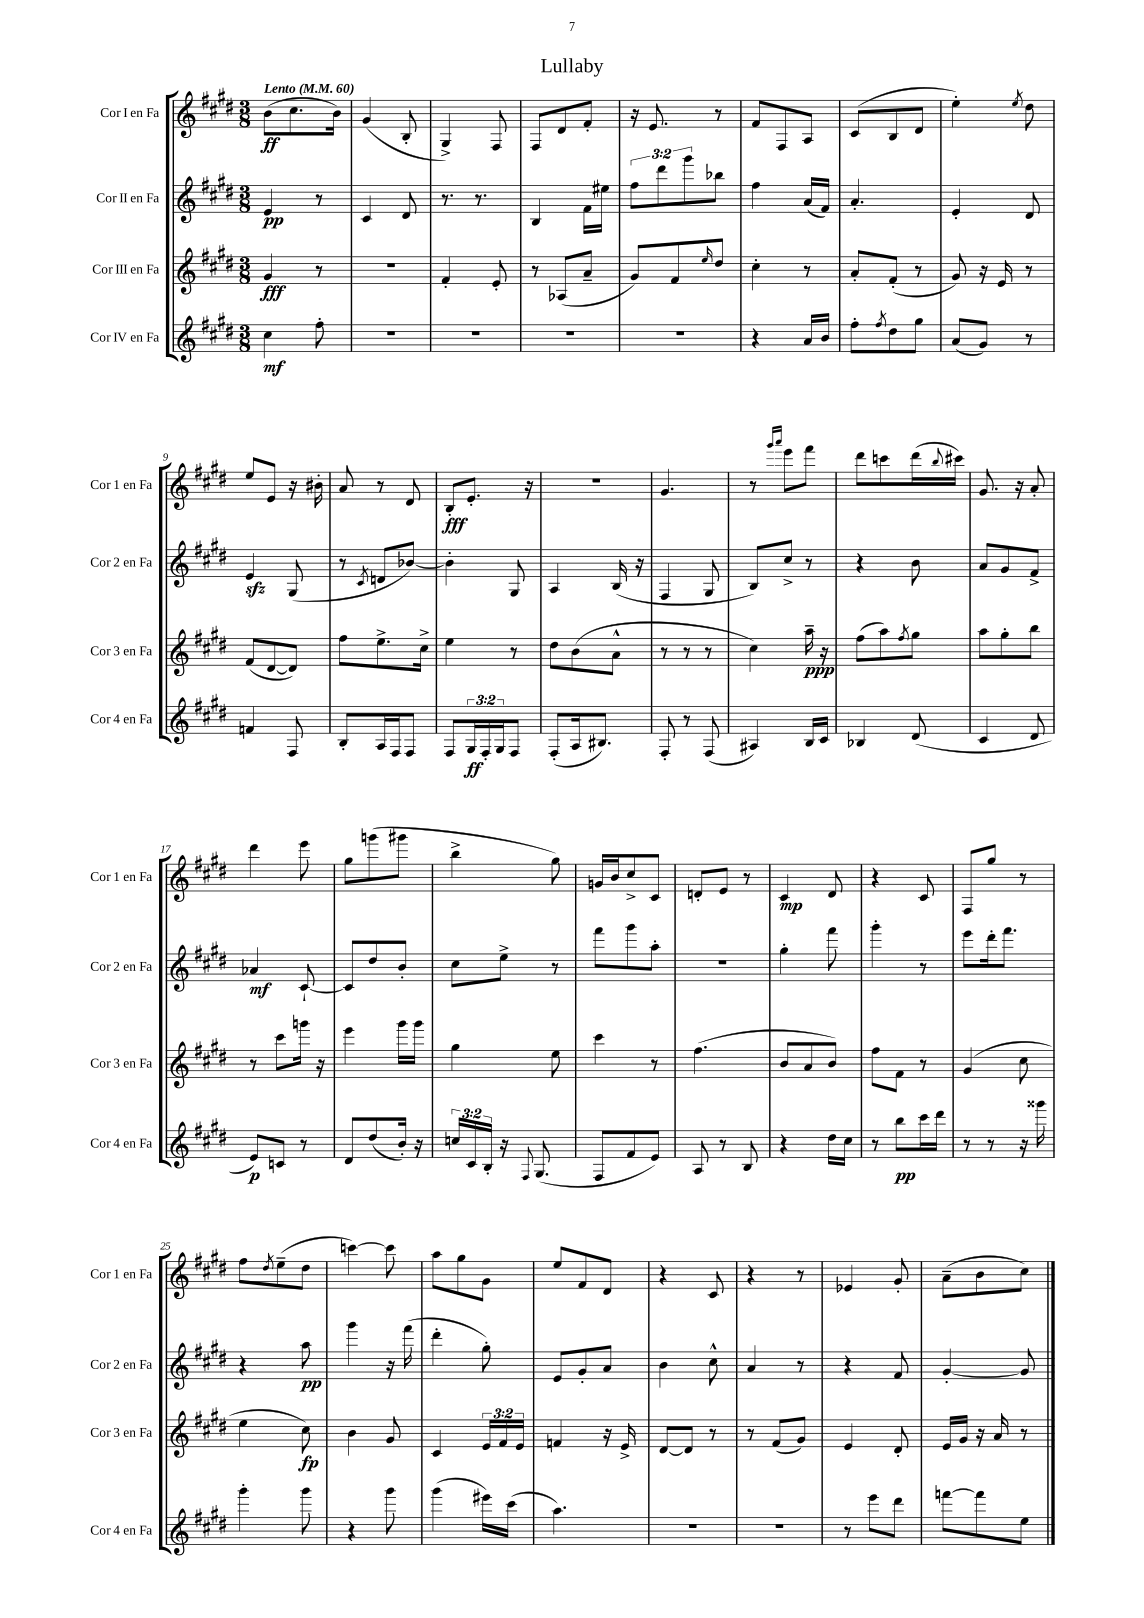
\header { title = "Lullaby" }
<<
\new StaffGroup <<
\new Staff = "s0" \with { instrumentName = "Cor I en Fa" shortInstrumentName = "Cor 1 en Fa" } {
    \clef treble \key e \major \numericTimeSignature \time 3/8 \tempo "Lento" 4 = 60
    b'8\ff( cis''8. b'16) |
    gis'4( b8-. |
    gis4->) fis8 |
    fis8 dis'8 fis'8-. |
    r16 e'8. r8 |
    fis'8 fis8 a8 |
    cis'8( b8 dis'8 |
    e''4-.) \acciaccatura { e''8 } dis''8 |
    e''8 e'8 r16 bis'16-. |
    a'8 r8 dis'8 |
    b8-.\fff e'8.-. r16 |
    R4. |
    gis'4. |
    r8 \grace { gis'''16 a'''16 } e'''8 fis'''8 |
    dis'''8 c'''8 dis'''16( \appoggiatura { b''8 } cis'''16) |
    gis'8. r16 a'8-. |
    dis'''4 e'''8 |
    gis''8 g'''8( gis'''8 |
    b''4-> gis''8) |
    g'16 b'16 cis''8-> cis'8 |
    d'8-. e'8 r8 |
    cis'4\mp dis'8 |
    r4 cis'8 |
    fis8 gis''8 r8 |
    fis''8 \acciaccatura { dis''8 } e''8--( dis''8 |
    c'''4~) c'''8 |
    a''8 gis''8 gis'8 |
    e''8 fis'8 dis'8 |
    r4 cis'8 |
    r4 r8 |
    ees'4 gis'8-. |
    a'8--( b'8 cis''8) \bar "|." |
}
\new Staff = "s1" \with { instrumentName = "Cor II en Fa" shortInstrumentName = "Cor 2 en Fa" } {
    \clef treble \key e \major \numericTimeSignature \time 3/8 \override Staff.TupletNumber.text = #tuplet-number::calc-fraction-text
    e'4\pp r8 |
    cis'4 dis'8 |
    r8. r8. |
    b4 fis'16 eis''16 |
    \tuplet 3/2 { fis''8 dis'''8 gis'''8 } bes''8 |
    fis''4 a'16( fis'16) |
    a'4.-. |
    e'4-. dis'8 |
    e'4\sfz gis8( |
    r8 \acciaccatura { cis'8 } d'8 bes'8~) |
    bes'4-. gis8 |
    a4 b16( r16 |
    fis4 gis8 |
    b8) cis''8-> r8 |
    r4 b'8 |
    a'8 gis'8 fis'8-> |
    aes'4\mf cis'8~-! |
    cis'8 dis''8 b'8-. |
    cis''8 e''8-> r8 |
    fis'''8 gis'''8 a''8-. |
    R4. |
    gis''4-. fis'''8 |
    gis'''4-. r8 |
    e'''8 dis'''16-. fis'''8. |
    r4 a''8\pp |
    gis'''4 r16 fis'''16( |
    dis'''4-. gis''8-.) |
    e'8 gis'8-. a'8 |
    b'4 cis''8-^ |
    a'4 r8 |
    r4 fis'8 |
    gis'4~-. gis'8 \bar "|." |
}
\new Staff = "s2" \with { instrumentName = "Cor III en Fa" shortInstrumentName = "Cor 3 en Fa" } {
    \clef treble \key e \major \numericTimeSignature \time 3/8 \override Staff.TupletNumber.text = #tuplet-number::calc-fraction-text
    gis'4\fff r8 |
    R4. |
    fis'4-. e'8-. |
    r8 aes8( a'8-- |
    gis'8) fis'8 \grace { e''16 } dis''8 |
    cis''4-. r8 |
    a'8-. fis'8-.( r8 |
    gis'8) r16 e'16 r8 |
    fis'8( dis'8~ dis'8) |
    fis''8 e''8.-> cis''16-> |
    e''4 r8 |
    dis''8 b'8( a'8-^ |
    r8 r8 r8 |
    cis''4) a''16--\ppp r16 |
    fis''8( a''8) \acciaccatura { fis''8 } gis''8 |
    a''8 gis''8-. b''8 |
    r8 cis'''8 g'''16 r16 |
    e'''4 gis'''16 gis'''16 |
    gis''4 e''8 |
    cis'''4 r8 |
    fis''4.( |
    b'8 a'8 b'8) |
    fis''8 fis'8 r8 |
    gis'4( cis''8 |
    e''4 cis''8\fp) |
    b'4 gis'8 |
    cis'4 \tuplet 3/2 { e'16 fis'16 e'16 } |
    f'4 r16 e'16-> |
    dis'8~ dis'8 r8 |
    r8 fis'8( gis'8) |
    e'4 dis'8-. |
    e'16 gis'16 r16 a'16 r8 \bar "|." |
}
\new Staff = "s3" \with { instrumentName = "Cor IV en Fa" shortInstrumentName = "Cor 4 en Fa" } {
    \clef treble \key e \major \numericTimeSignature \time 3/8 \override Staff.TupletNumber.text = #tuplet-number::calc-fraction-text
    cis''4\mf fis''8-. |
    R4. |
    R4. |
    R4. |
    R4. |
    r4 a'16 b'16 |
    fis''8-. \acciaccatura { fis''8 } dis''8 gis''8 |
    a'8( gis'8) r8 |
    f'4 fis8 |
    b8-. a16 fis16 fis8 |
    fis8 \tuplet 3/2 { gis16\ff fis16-. gis16 } fis8 |
    fis8-.( a16 bis8.) |
    fis8-. r8 fis8( |
    ais4) b16 cis'16 |
    bes4 dis'8( |
    cis'4 dis'8 |
    e'8\p) c'8 r8 |
    dis'8 dis''8( b'16-.) r16 |
    \tuplet 3/2 { c''16 cis'16 b16-. } r16 \appoggiatura { fis8 } gis8.( |
    fis8 fis'8 e'8) |
    a8 r8 b8 |
    r4 dis''16 cis''16 |
    r8 b''8\pp cis'''16 dis'''16 |
    r8 r8 r16 gisis'''16 |
    gis'''4-. gis'''8 |
    r4 gis'''8 |
    gis'''4( eis'''16) cis'''16( |
    a''4.) |
    R4. |
    R4. |
    r8 e'''8 dis'''8 |
    f'''8~ f'''8 e''8 \bar "|." |
}
>>
>>
